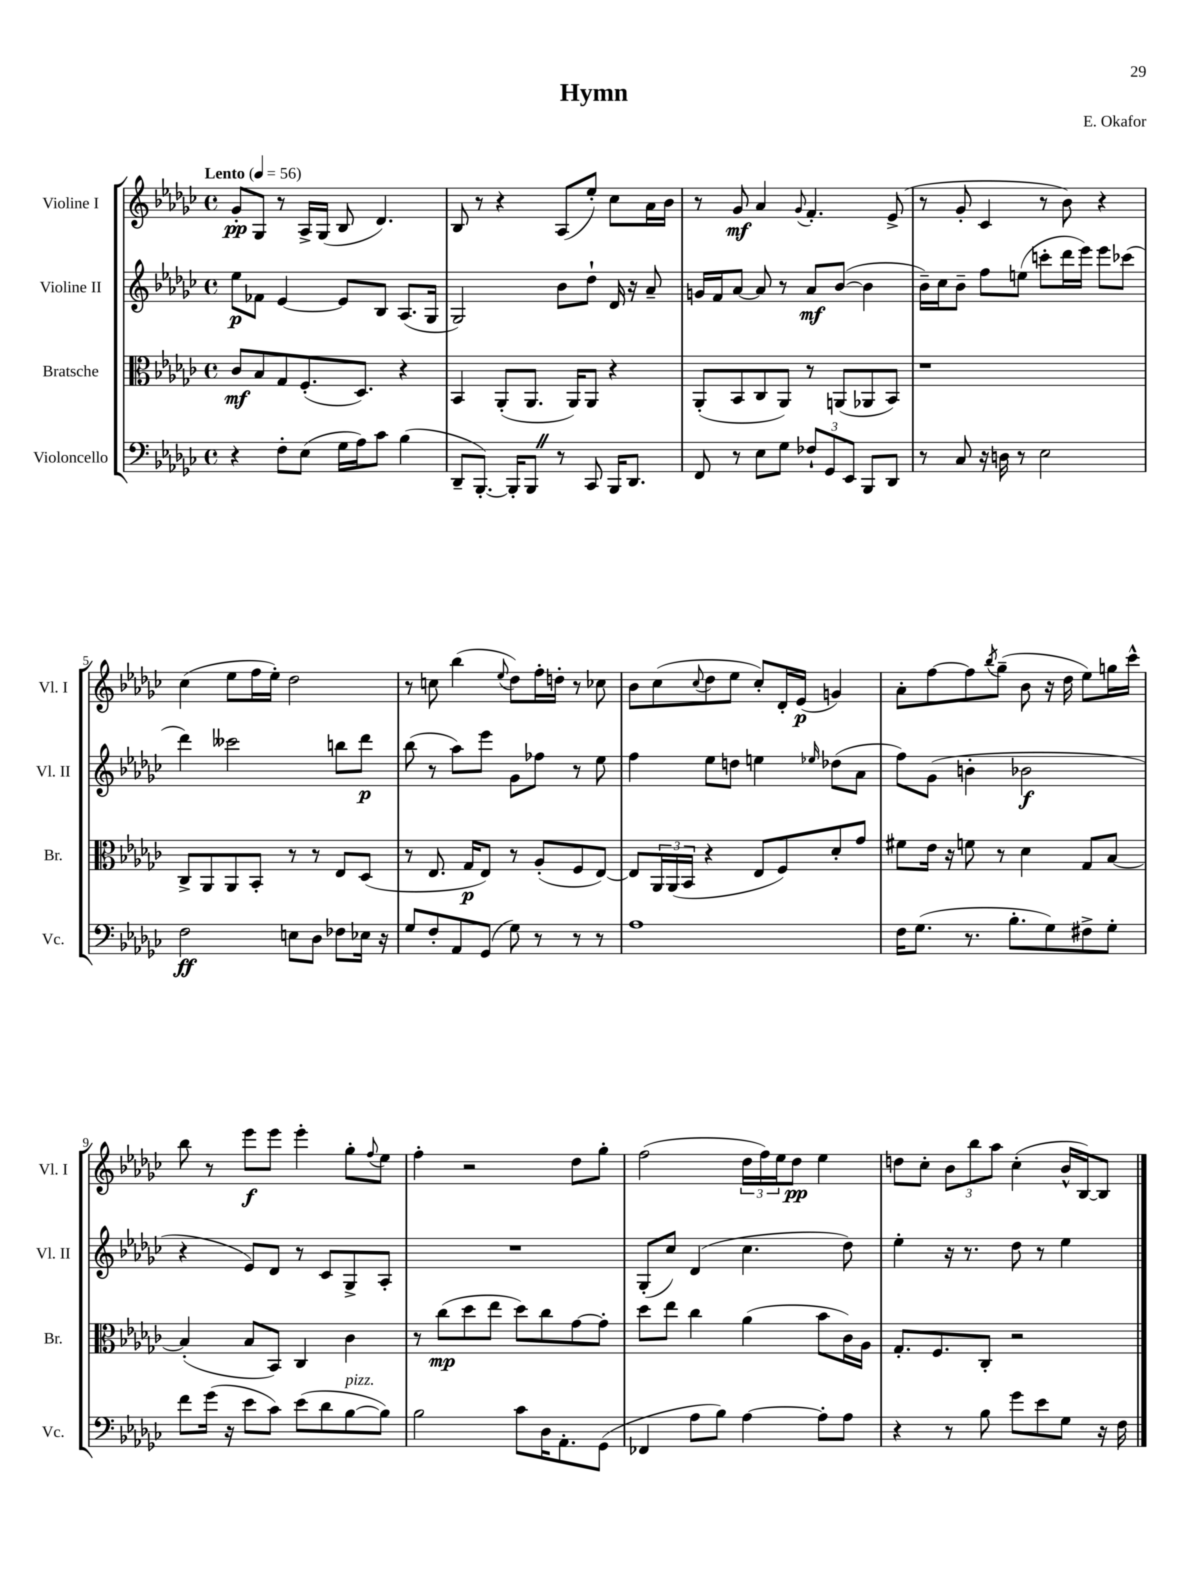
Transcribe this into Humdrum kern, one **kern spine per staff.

**kern	**kern	**kern	**kern
*staff4	*staff3	*staff2	*staff1
*clefF4	*clefC3	*clefG2	*clefG2
*k[b-e-a-d-g-c-]	*k[b-e-a-d-g-c-]	*k[b-e-a-d-g-c-]	*k[b-e-a-d-g-c-]
*M4/4	*M4/4	*M4/4	*M4/4
*met(c)	*met(c)	*met(c)	*met(c)
*MM56	*MM56	*MM56	*MM56
4r	8c-/L	8ee-\L	8g-'/L
.	8B-/	8f-\J	8G-/J
8F'\L	8G-/	[4e-/	8r
(8E-\J	(8.F'/	.	16A-^/LL
.	.	.	(16G-/JJ
16G-\LL	.	8e-/]L	8B-/
16A-\J)	8.D-/J)	.	.
8c-\J	.	8B-/J	4.d-/)
(4B-\	4r	(8.A-/L	.
.	.	16G-/Jk	.
=	=	=	=
8DD-~/L	4BB-/	2G-/)	8B-/
[8.BBB-'/J)	.	.	8r
.	(8AA-'/L	.	4r
16BBB-'/]LK	.	.	.
8BBB-/J	8.AA-/J	.	.
8r	.	8b-\L	(8A-/L
.	16AA-/LK)	.	.
8CC-/	8AA-/J	8dd-`\J	8ee-'/J)
16BBB-/LK	4r	16d-/	8cc-\L
8.DD-/J	.	16r	.
.	.	8a-~/	16a-\L
.	.	.	16b-\JJ
=	=	=	=
8FF/	(8AA-'/L	16g/LL	8r
.	.	16f/J	.
8r	8BB-/	[8a-/J	8g-/
8E-\L	8C-/	8a-/]	4a-/
8G-\J	8AA-/J)	8r	.
.	.	.	8qqg-/
12F-`/L	8r	8a-/L	4.f'/
12GG-/	.	.	.
.	(8AA/L	([8b-/J	.
12EE-/J	.	.	.
8BBB-/L	8AA-/	4b-\]	.
8DD-/J	8BB-/J)	.	(8e-^/
=	=	=	=
8r	1r	16b-~\LL)	8r
.	.	16cc-\J	.
8C-/	.	8b-~\J	8g-'/
16r	.	8ff\L	4c-/
16D\	.	.	.
8r	.	(8ee\J	.
2E-\	.	8ccc'\L	8r
.	.	16ddd-\L	8b-\)
.	.	16eee-\JJ)	.
.	.	8eee-\L	4r
.	.	(8ccc-\J	.
=	=	=	=
2F\	8C-^/L	4ddd-\)	(4cc-\
.	8AA-/	.	.
.	8AA-/	2ccc--\	8ee-\L
.	8BB-'/J	.	16ff\L
.	.	.	16ee-'\JJ)
8E\L	8r	.	2dd-\
8D-\J	8r	.	.
8F-\L	8E-/L	8bb\L	.
16E-\Jk	(8D-/J	8ddd-\J	.
16r	.	.	.
=	=	=	=
8G-/L	8r	(8bb-\	8r
8F'/	8.E-/	8r	8cc\
8AA-/	.	8aa-\L)	(4bb-\
.	16G-/LK	.	.
(8GG-/J	8E-/J)	8eee-\J	.
.	.	.	8qqee-/
8G-\)	8r	8g-\L	8dd-\L)
8r	(8A-'/L	8ff-\J	16ff'\L
.	.	.	16dd'\JJ
8r	8F/	8r	8r
8r	[8E-/J)	8ee-\	8cc-\
=	=	=	=
1A-	8E-/]L	4ff\	8b-\L
.	24AA-/L	.	(8cc-\
.	(24AA-/	.	.
.	24BB-/JJ	.	.
.	.	.	8qqcc-/
.	4r	8ee-\L	8dd-\
.	.	8dd\J	8ee-\J
.	8E-/L	4ee\	8cc-'/L)
.	8F/)	.	16d-'/L
.	.	.	(16e-/JJ
.	.	16qqee-/	.
.	8d-'/	(8dd-\L	4g/)
.	8g-/J	8a-\J	.
=	=	=	=
16F\LK	8f#\L	8ff\L)	8a-'\L
(8.G-\J	.	.	.
.	16e-\Jk	(8g-\J	[8ff\
.	16r	.	.
8.r	8f\	4b'\	8ff\]
.	.	.	8qbb-/
.	8r	.	(8gg-~\J
8.B-'\L	.	.	.
.	4d-\	2b-\	8b-\
8G-\)	.	.	16r
.	.	.	16dd-\
8F#^\	8G-/L	.	8ee-\L)
8G-'\J	[8B-/J	.	16gg\L
.	.	.	16ccc-^^\JJ
=	=	=	=
8f\L	(4B-'/]	4r	8bb-\
(16g-\Jk	.	.	8r
16r	.	.	.
8e-\L	8B-/L	8e-/L)	8eee-\L
8c-\J)	8BB-/J)	8d-/J	8eee-\J
(8e-\L	4C-/	8r	4eee-'\
8d-\	.	8c-/L	.
[8B-\	4c-\	8G-^/	8gg-'\L
.	.	.	8qqff/
8B-\]J)	.	8A-'/J	8ee-\J
=	=	=	=
2B-\	8r	1r	4ff'\
.	(8cc-\L	.	.
.	8dd-\	.	2r
.	8ee-\J	.	.
8c-\L	8dd-\L)	.	.
16D-\K	8cc-\	.	.
8.AA-'\	.	.	.
.	[8g-\	.	8dd-\L
(8GG-\J	8g-'\]J	.	8gg-'\J
=	=	=	=
4FF-/	8dd-\L	(8G-'/L	(2ff\
.	8ee-\J	8cc-/J)	.
8A-\L	4cc-\	(4d-/	.
8B-\J)	.	.	.
[4A-\	(4a-\	4.cc-\	24dd-\LL
.	.	.	24ff\)
.	.	.	24ee-\J
.	.	.	8dd-\J
8A-'\]L	8b-\L	.	4ee-\
8A-\J	16c-\L)	8dd-\)	.
.	16A-\JJ	.	.
=	=	=	=
4r	8.G-'/L	4ee-'\	8dd\L
.	.	.	8cc-'\J
.	8.F/	.	.
8r	.	16r	12b-\L
.	.	8.r	.
.	.	.	12bb-\
8B-\	8C-'/J	.	.
.	.	.	12aa-\J
8g-\L	2r	8dd-\	(4cc-'\
8e-\	.	8r	.
8G-\J	.	4ee-\	16b-^^/LL
.	.	.	[16B-/J)
16r	.	.	8B-/]J
16F\	.	.	.
==	==	==	==
*-	*-	*-	*-
